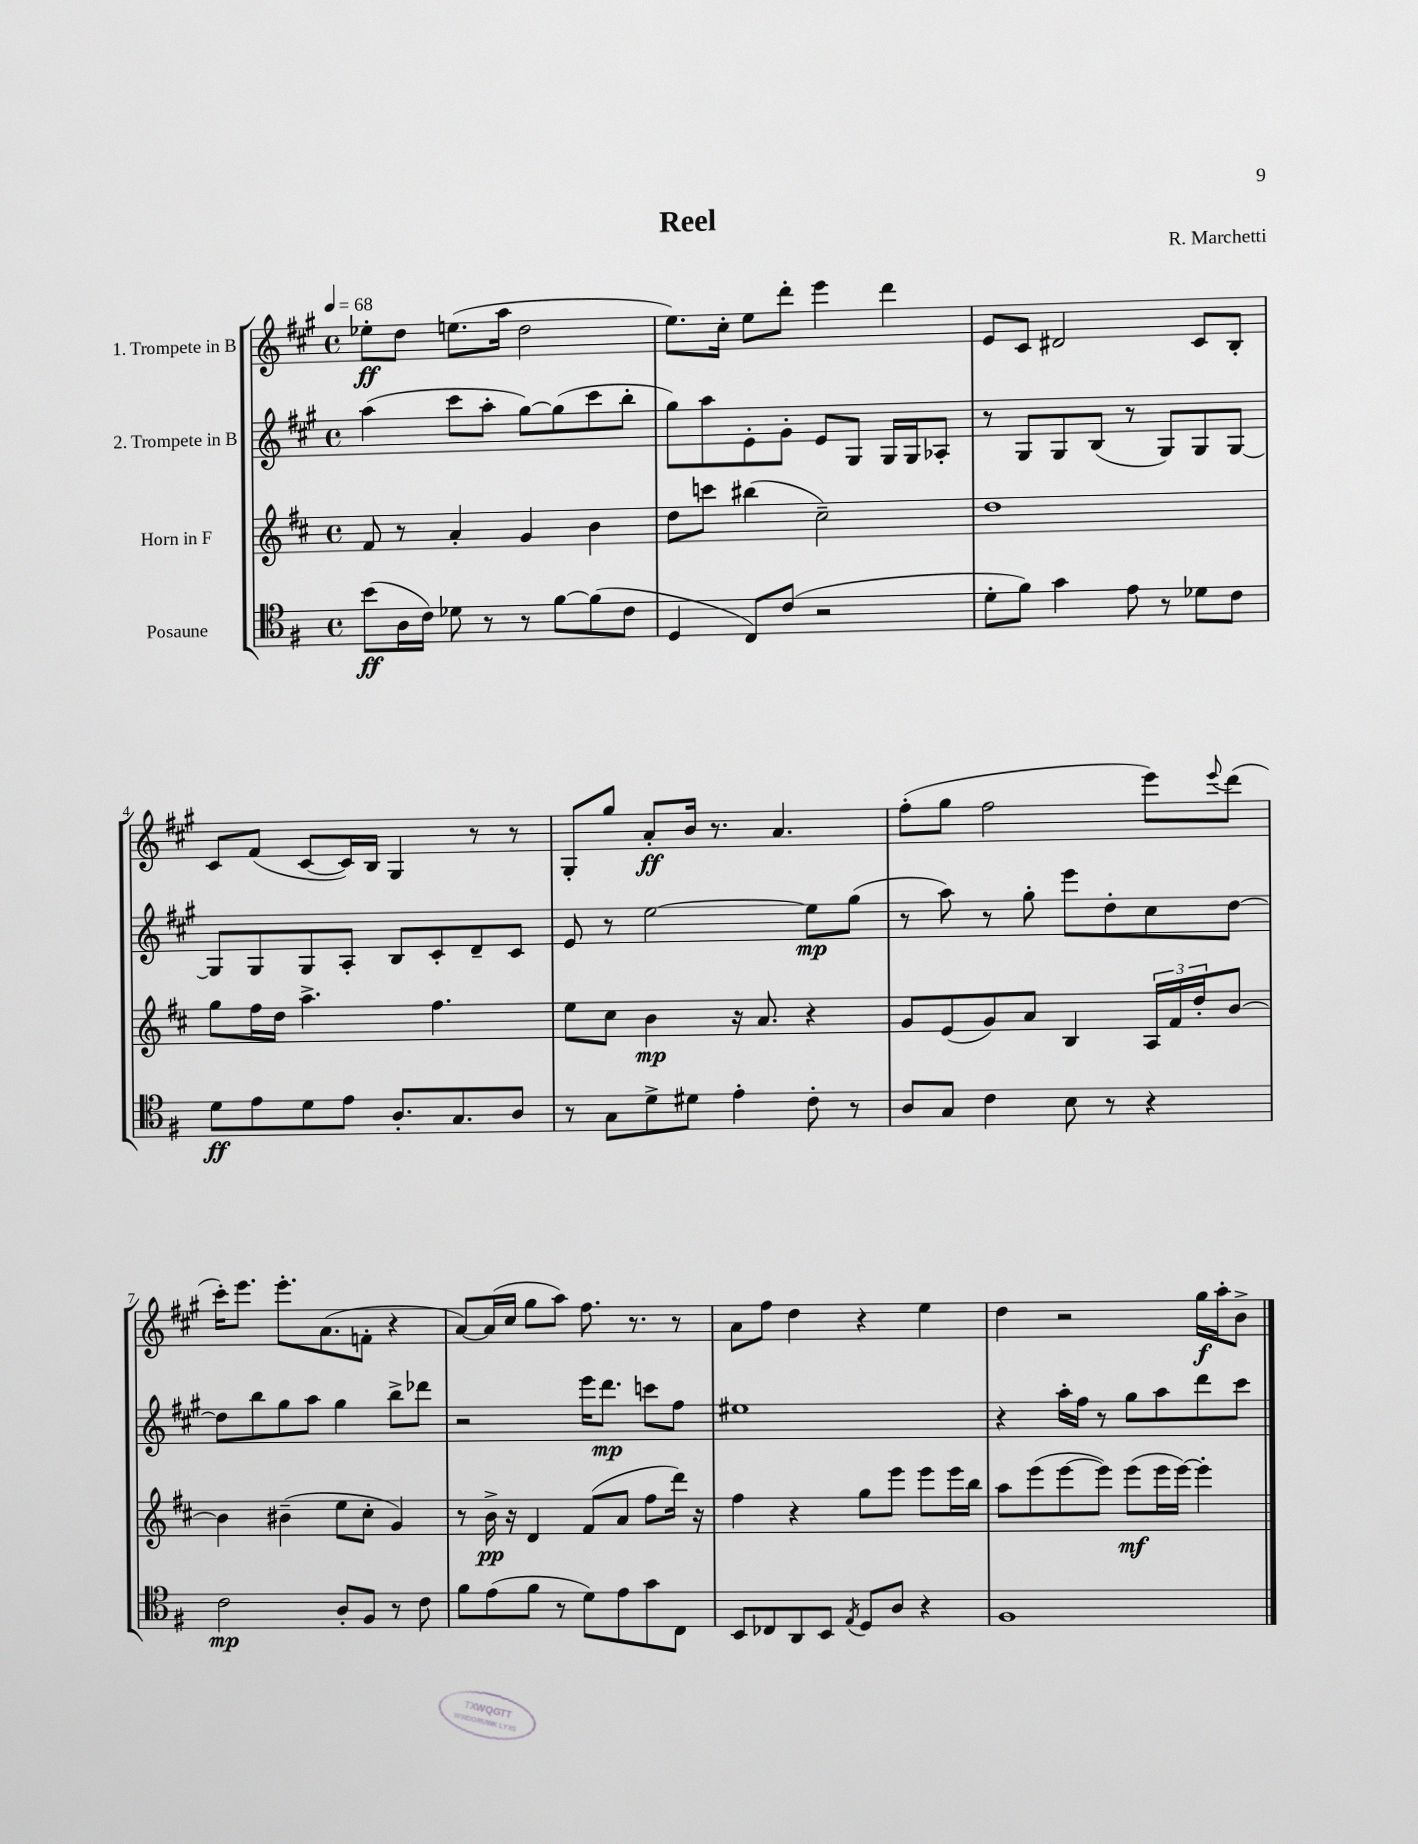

**kern	**kern	**kern	**kern
*staff4	*staff3	*staff2	*staff1
*clefC4	*clefG2	*clefG2	*clefG2
*k[f#]	*k[f#c#]	*k[f#c#g#]	*k[f#c#g#]
*M4/4	*M4/4	*M4/4	*M4/4
*met(c)	*met(c)	*met(c)	*met(c)
*MM68	*MM68	*MM68	*MM68
(8b	8f#	(4aa	8ee-'
16A	8r	.	8dd
16c)	.	.	.
8d-	4a'	8ccc#	(8.ee
8r	.	8aa'	.
.	.	.	16aa
8r	4g	[8gg#)	2dd
[8f#	.	(8gg#]	.
(8f#]	4b	8ccc#	.
8c	.	8bb'	.
=	=	=	=
4D	8dd	8gg#)	8.ee)
.	8ccc	8aa	.
.	.	.	16cc#'
8C)	(4bb#	8e'	8ee
(8c	.	8g#'	8ddd'
2r	2cc#~)	8e	4eee
.	.	8G#	.
.	.	16G#	4ddd
.	.	16G#	.
.	.	8A-'	.
=	=	=	=
8d'	1dd	8r	8e
8f#)	.	8G#	8c#
4g	.	8G#	2d#
.	.	(8B	.
8e	.	8r	.
8r	.	8G#)	.
8d-	.	8G#	8c#
8c	.	[8G#	8B'
=	=	=	=
8d	8gg	8G#]	8c#
8e	16ff#	8G#	(8f#
.	16dd	.	.
8d	4.aa^	8G#	[8c#
8e	.	8A'	16c#])
.	.	.	16B
8.A'	.	8B	4G#
.	4.ff#	8c#'	.
8.G	.	.	.
.	.	8d~	8r
8A	.	8c#	8r
=	=	=	=
8r	8ee	8e	8G#'
8G	8cc#	8r	8gg#
8d^	4b	[2ee	8a'
8d#	.	.	16b
.	.	.	8.r
4e'	16r	.	.
.	8.a	.	.
.	.	.	4.a
8c'	4r	8ee]	.
8r	.	(8gg#	.
=	=	=	=
8A	8g	8r	(8ff#'
8G	(8e	8aa)	8gg#
4c	8g)	8r	2ff#
.	8a	8gg#'	.
8B	4B	8eee	.
8r	.	8dd'	.
4r	24A	8cc#	8eee)
.	24f#	.	.
.	24dd'	.	.
.	.	.	8qqeee
.	[8b	[8dd	(8ddd
=	=	=	=
2c	4b]	8dd]	16ccc#')
.	.	.	8.eee
.	.	8bb	.
.	(4b#~	8gg#	8.eee'
.	.	8aa	.
.	.	.	(8.a
8A'	8ee	4gg#	.
8F#	8cc#'	.	8f'
8r	4g)	8bb^	4r
8c	.	8ddd-	.
=	=	=	=
8f#	8r	2r	[8a)
(8e	16b^	.	(16a]
.	16r	.	16cc#
8f#	4d	.	8gg#
8r	.	.	8aa)
8d)	(8f#	16eee	8.ff#
.	.	8.ddd	.
8e	8a	.	.
.	.	.	8.r
8g	8ff#	8ccc	.
8C	16ddd)	8ff#	8r
.	16r	.	.
=	=	=	=
8BB	4ff#	1ee#	8a
8C-	.	.	8ff#
8AA	4r	.	4dd
8BB	.	.	.
8qE	.	.	.
8D	8gg	.	4r
8A	8eee	.	.
4r	8eee	.	4ee
.	16eee	.	.
.	16bb	.	.
=	=	=	=
1F#	8aa	4r	4dd
.	(8eee	.	.
.	[8eee	16aa'	2r
.	.	16ff#	.
.	8eee])	8r	.
.	(8eee	8gg#	.
.	16eee	8aa	.
.	[16eee)	.	.
.	4eee']	8ddd	16gg#
.	.	.	16aa'
.	.	8ccc#	8b^
==	==	==	==
*-	*-	*-	*-
